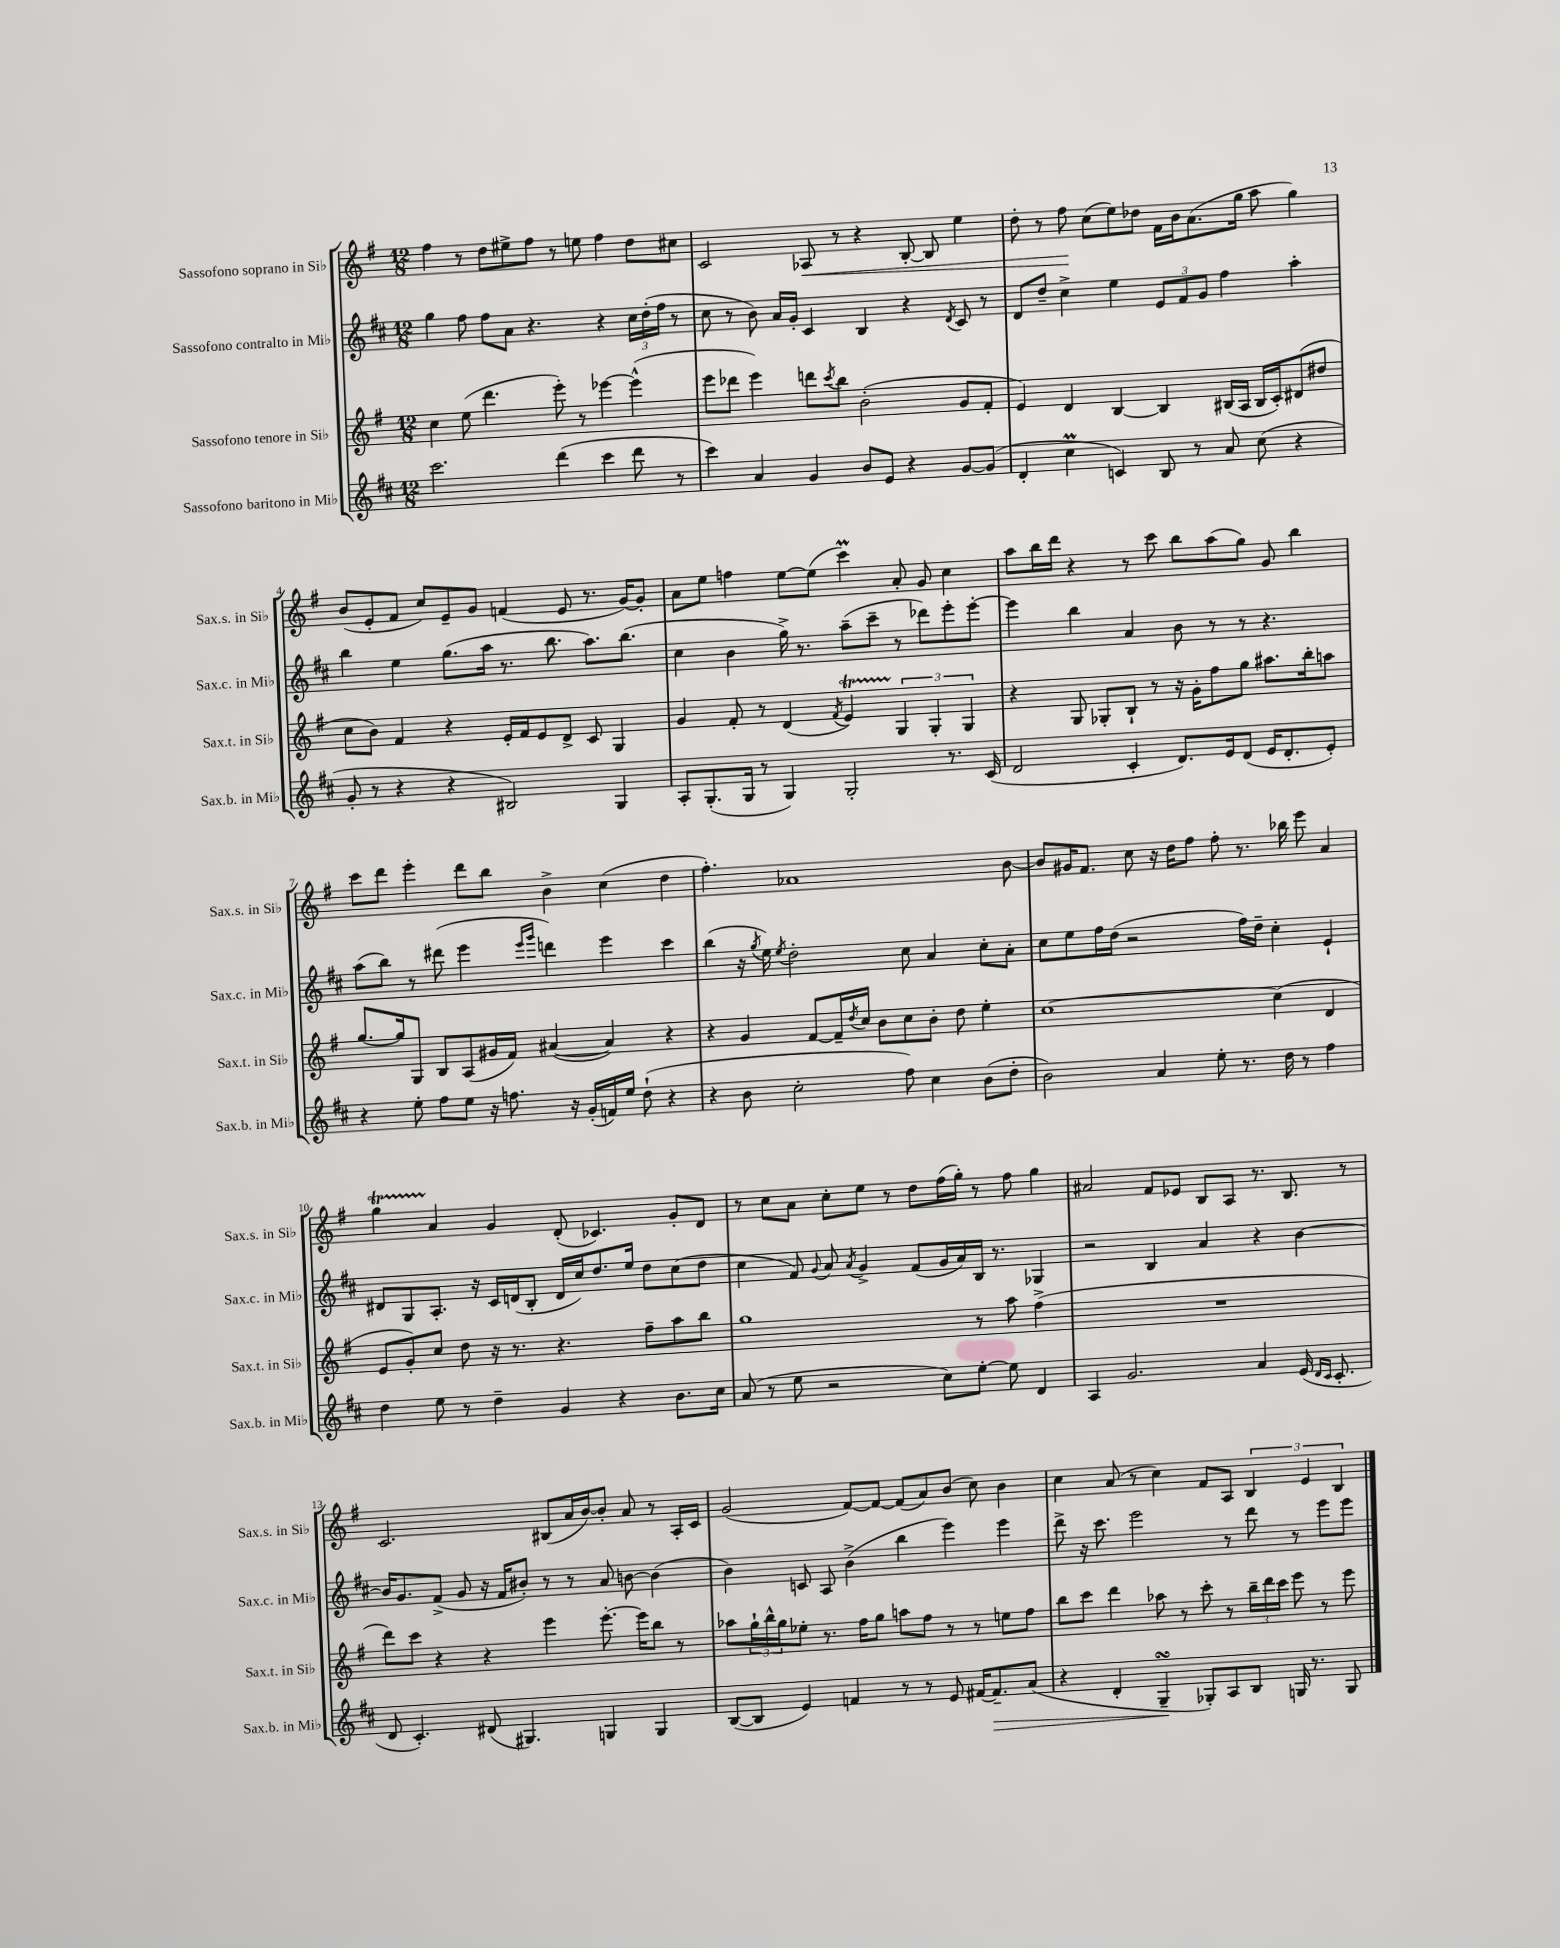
<<
\new StaffGroup <<
\new Staff = "s0" \with { instrumentName = "Sassofono soprano in Sib" shortInstrumentName = "Sax.s. in Sib" } {
    \clef treble \key g \major \numericTimeSignature \time 12/8
    fis''4 r8 d''8 eis''8-> fis''8 r8 e''8 fis''4 d''8 cis''8 |
    c'2 aes8\< r8 r4 b8~-. b8 e''4 |
    d''8-. r8 fis''8\! c''8( e''8) des''8 fis'16 b'16 a'8.( g''16 a''8 g''4) |
    b'8( e'8-. fis'8 c''8) e'8-- g'8 f'4( e'8 r8. g'16~) g'8-. |
    a'8 e''8 f''4 e''8~ e''8( c'''4\prall) a'8-. g'8 c''4 |
    a''8 b''16 d'''16 r4 r8 c'''8 b''8 a''8( g''8) g'8 b''4 |
    c'''8 d'''8 e'''4-. d'''8 b''8 b'4-> c''4( d''4 |
    fis''4.-.) aes'1 b'8~ |
    b'8 gis'16 fis'8. c''8 r16 d''16 fis''8 fis''8-. r8. bes''16 e'''8 a'4 |
    g''4\startTrillSpan a'4\stopTrillSpan g'4 d'8-.( ces'4.) g'8-. d'8 |
    r8 c''8 a'8 c''8-. e''8 r8 d''8 fis''16( g''16-.) r8 fis''8 g''4 |
    ais'2 fis'8 ees'8 b8 a8 r8. b8. r8 |
    c'2. bis8( a'16 b'16~) b'8-. a'8 r8 a16-. c'16 |
    g'2( fis'8~) fis'8~ fis'8( a'8) b'8( c''8) b'4 |
    c''4 a'8( r8 c''4) fis'8 a8 \tuplet 3/2 { b4 e'4 b4 } \bar "|." |
}
\new Staff = "s1" \with { instrumentName = "Sassofono contralto in Mib" shortInstrumentName = "Sax.c. in Mib" } {
    \clef treble \key d \major \numericTimeSignature \time 12/8
    g''4 fis''8 fis''8 a'8 r4. r4 \tuplet 3/2 { cis''16 d''16-.( fis''16 } r8 |
    cis''8 r8 b'8) a'16 g'16-. cis'4 b4 r4 \acciaccatura { d'8 } cis'8 r8 |
    d'8 d''8-- cis''4-> e''4 \tuplet 3/2 { e'8 fis'8 g'8 } fis''4 a''4-. |
    b''4 e''4 g''8.( a''16 r8. b''8. a''8.) b''8.( |
    cis''4 b'4 g''16->) r8. a''8--( cis'''8-- r8 des'''8) e'''8-. e'''8~-. |
    e'''4 b''4 a'4 b'8 r8 r8 r4. |
    a''8( b''8) r8 dis'''8( e'''4 \grace { e'''16 g'''16 } d'''4) e'''4 cis'''4 |
    b''4( r16 \acciaccatura { g''8 } e''16) \acciaccatura { e''8 } d''2-. cis''8 a'4 cis''8-. a'8-. |
    cis''8 e''8 fis''16 d''16( r2 fis''16) d''16-- cis''4-. e'4-! |
    dis'8 g8 a8.-. r16 cis'16 d'16( b8-. d'16 cis''16) d''8. e''16 d''8 cis''8( d''8 |
    cis''4 fis'8) \appoggiatura { g'8 } a'8 \acciaccatura { a'8 } g'4-> fis'8( g'16 a'16) b16 r8. ges4 |
    r2 b4 a'4 r4 b'4~ |
    b'16 g'8. fis'8->( g'8 r16 fis'16 bis'8-.) r8 r8 a'8 b'8~ b'4( |
    b'4) c'8 a8 b'4->( b''4 e'''4) e'''4 |
    d'''8-> r16 cis'''8. e'''2 r8 d'''8 r8 e'''8 e'''8 \bar "|." |
}
\new Staff = "s2" \with { instrumentName = "Sassofono tenore in Sib" shortInstrumentName = "Sax.t. in Sib" } {
    \clef treble \key g \major \numericTimeSignature \time 12/8
    c''4 e''8( d'''4. e'''8-.) r8 ees'''4~ ees'''4-^( |
    e'''8 des'''8 e'''4) d'''8 \acciaccatura { c'''8 } b''8 b'2-.( g'8 fis'8-. |
    e'4) d'4 b4~ b4 bis16( a16 bis16 c'16-.) dis'8( dis''8 |
    c''8 b'8) fis'4 r4 e'16-. fis'16 e'8 d'8-> c'8 g4 |
    g'4 fis'8-. r8 d'4( \acciaccatura { fis'8 } e'4\startTrillSpan) \tuplet 3/2 { g4\stopTrillSpan g4-. g4 } |
    r4 g8 ges8-. b8-! r8 r16 g'16-. fis''8 g''8 ais''8. b''16-. a''8 |
    g''8.~ g''16 g8 b8 a8( gis'16 fis'16) ais'4~( ais'4) r4 |
    r4 g'4 fis'8~ fis'16-- \acciaccatura { d''8 } c''16 b'8 c''8 b'8-. d''8 e''4-. |
    c''1~ c''4( d'4 |
    e'8 g'8-.) c''8 d''8 r16 r8. r4. fis''8-- a''8 b''8 |
    g''1 r8 a''8 fis''4->( |
    R1. |
    d'''8) c'''8 r4 r4 e'''4 e'''8.~-. e'''16 b''8 r8 |
    aes''8 \tuplet 3/2 { g''16-! b''16-^ g''16 } ees''8-. r8. fis''16 g''8 a''8 fis''8 r8 r8 e''8 fis''8 |
    b''8 c'''8 d'''4 aes''8 r8 c'''8-. r8 \tuplet 3/2 { b''16-- d'''16 c'''16 } e'''8 r8 e'''8 \bar "|." |
}
\new Staff = "s3" \with { instrumentName = "Sassofono baritono in Mib" shortInstrumentName = "Sax.b. in Mib" } {
    \clef treble \key d \major \numericTimeSignature \time 12/8
    cis'''2. d'''4( cis'''4 d'''8 r8 |
    cis'''4) a'4 g'4 b'8 e'8 r4 g'8~ g'8( |
    d'4-. cis''4\prall c'4) b8 r8 a'8 cis''8( r4 |
    g'8-. r8 r4 r4 bis2) g4 |
    a8-. g8.-.( g16 r8 g4) g2-. r8. cis'16( |
    d'2 cis'4-. d'8.) e'16 d'8( e'16 d'8.-. e'8-.) |
    r4 e''8-. fis''8 e''8 r16 f''8. r16 g'16-.( f'16) e''16 d''8-!( r4 |
    r4 b'8 cis''2-. fis''8) cis''4 b'8( d''8-. |
    b'2) a'4 e''8-. r8. d''16 r8 fis''4 |
    d''4 e''8 r8 d''4-- g'4 r4 b'8. cis''16 |
    a'8( r8 e''8 r2 cis''8) e''8~-. e''8 d'4 |
    a4 g'2. a'4 e'16( \grace { d'16 cis'16 } cis'8.-. |
    d'8 cis'4.-.) dis'8( gis4.) g4 g4 |
    b8~( b8 e'4) f'4 r8 r8 e'8 fis'16~ fis'8.--\> a'8( |
    r4 d'4-. g4--\turn\! ges8-.) a8 b8 g16 r8. g8 \bar "|." |
}
>>
>>
